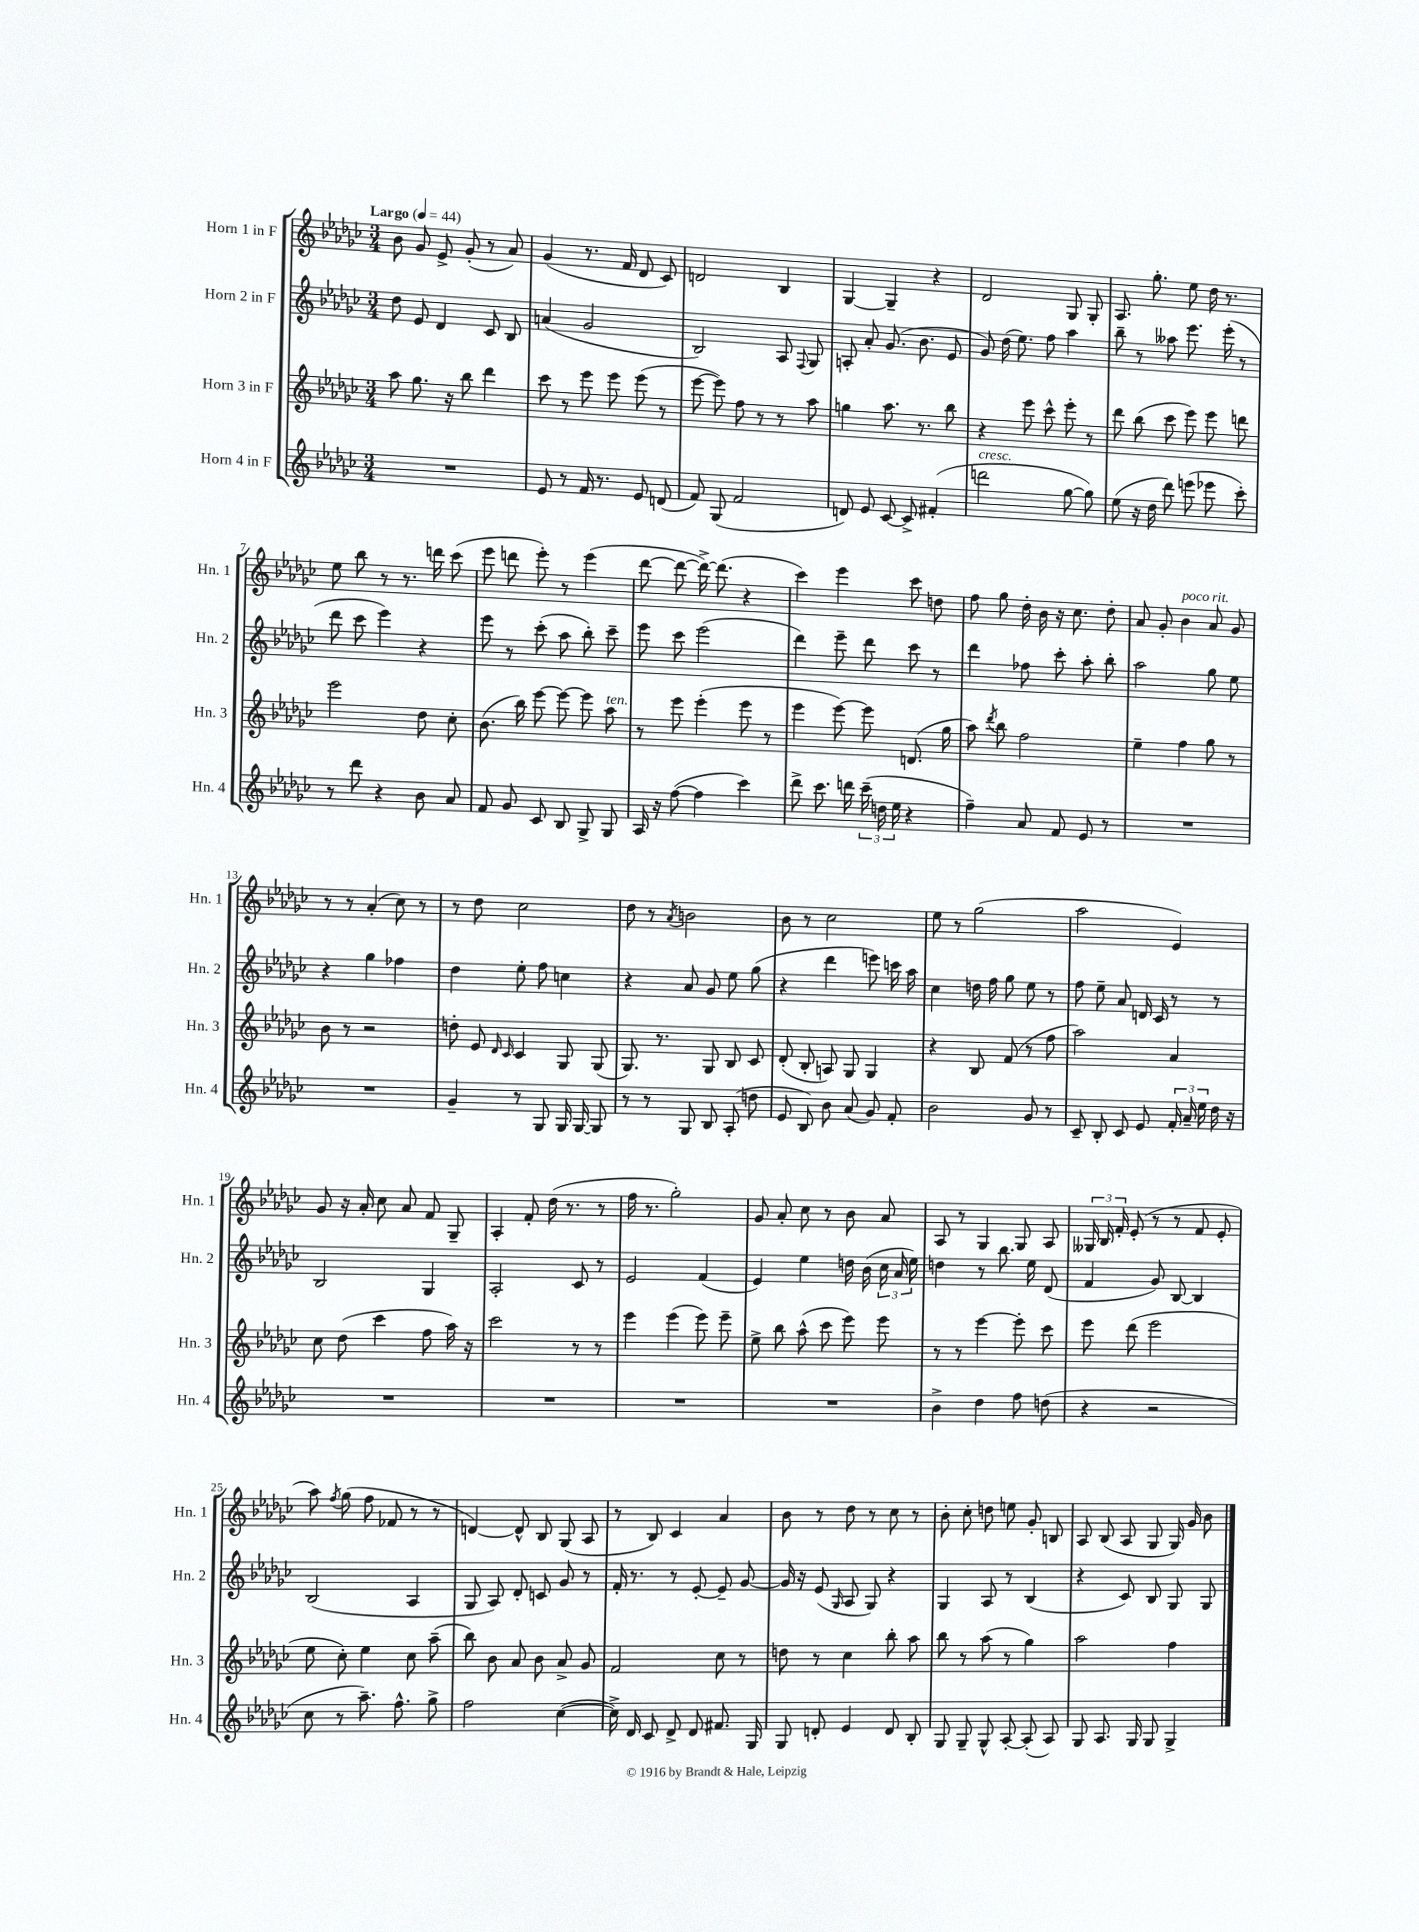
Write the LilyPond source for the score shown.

<<
\new StaffGroup <<
\new Staff = "s0" \with { instrumentName = "Horn 1 in F" shortInstrumentName = "Hn. 1" } {
    \clef treble \key ges \major \numericTimeSignature \time 3/4 \tempo "Largo" 4 = 44
    \autoBeamOff bes'8 ges'8 ees'8-> ges'8-.( r8 aes'8) |
    ges'4( r8. f'16 des'8 ces'8) |
    d'2 bes4 |
    ges4~ ges4-- r4 |
    des'2 ges8 ges8-. |
    aes8. ges''8.-. ees''8 des''16 r8. |
    ees''8 bes''8 r8 r8. d'''16 ces'''8( |
    ees'''8 d'''8 ees'''8-.) r8 ees'''4( |
    des'''8~ des'''8~ des'''16~->) des'''8.( r4 |
    ces'''4) ees'''4 ces'''8 d''8 |
    f''8 ges''8 des''16-. bes'16 r16 ces''8. des''8-. |
    aes'8 ges'8-. bes'4^\markup { \italic "poco rit." } aes'8 ges'8 |
    r8 r8 aes'4-.( ces''8) r8 |
    r8 des''8 ces''2 |
    des''8 r8 \acciaccatura { aes'8 } b'2 |
    bes'8 r8 ces''2 |
    ees''8 r8 ges''2( |
    aes''2 ees'4) |
    ges'8 r16 aes'16-. ces''8 aes'8 f'8 ges8-- |
    aes4-. f'8-. des''16( r8. r8 |
    f''16 r8. ges''2-.) |
    ges'8 aes'8-. ces''8 r8 bes'8 aes'8 |
    aes8 r8 ges4 ges8 aes8 |
    \tuplet 3/2 { geses16 bes16 f'16-. } ees'8-.( r8 r8 f'8 ees'8-. |
    aes''8) \acciaccatura { f''8 } ges''8( f''8 fes'8 r8 r8 |
    d'4~) d'8-^ bes8 ges8( aes8 |
    r8 bes8) ces'4 aes'4 |
    bes'8 r8 des''8 r8 ces''8 r8 |
    bes'8-. ces''8-. d''8 e''8 ges'8-. b8 |
    aes8 bes8( aes8 ges8 ges16) ges'16 bes'8 \bar "|." |
}
\new Staff = "s1" \with { instrumentName = "Horn 2 in F" shortInstrumentName = "Hn. 2" } {
    \clef treble \key ges \major \numericTimeSignature \time 3/4
    \autoBeamOff des''8 ees'8 des'4 ces'8 bes8 |
    a'4( ges'2 |
    bes2) aes8 \appoggiatura { f8 } ges8 |
    a8-. aes'8-. ges'8.( bes'8. ees'8 |
    ges'8) des''16( ees''8.) f''8 aes''4 |
    bes''8-- r8 aeses''8 ees'''8. ees'''16-.( r8 |
    des'''8 ces'''8 ees'''4) r4 |
    ees'''8 r8 ces'''8-.( aes''8 bes''8-.) ces'''8-- |
    ees'''8 ces'''8 ees'''2( |
    des'''4) ees'''8-- des'''8 ces'''8 r8 |
    des'''4 fes''8 ces'''8-. aes''8-. bes''8-. |
    aes''2 ges''8 ees''8 |
    r4 ges''4 fes''4 |
    des''4 ees''8-. f''8 c''4 |
    r4 aes'8 ges'8 ees''8 ges''8( |
    r4 des'''4 e'''8) c'''16 aes''16 |
    ces''4 d''16 f''16 ges''8 ees''8 r8 |
    f''8 ees''8-- aes'8 d'16 ces'16 r8 r8 |
    bes2 ges4 |
    aes2-. ces'8 r8 |
    ees'2 f'4( |
    ees'4) ees''4 d''16 bes'16( \tuplet 3/2 { ces''16 aes'16 ees''16) } |
    d''4 r8 bes''8. ees''16 des'8( |
    f'4 ges'8) bes8~ bes4 |
    bes2( aes4 |
    ges8 aes8) des'8-. c'8 ges'8 r8 |
    f'16-. r8. r8 ees'8~-. ees'8-- ges'8~ |
    ges'16 r16 ees'8( \grace { ges16 } aes8 ges8) r4 |
    ges4 aes8 r8 bes4( |
    r4 ces'8) bes8 ges8 ges8 \bar "|." |
}
\new Staff = "s2" \with { instrumentName = "Horn 3 in F" shortInstrumentName = "Hn. 3" } {
    \clef treble \key ges \major \numericTimeSignature \time 3/4
    \autoBeamOff aes''8 ges''8. r16 bes''8 des'''4 |
    ces'''8 r8 ees'''8 ees'''8 ees'''8( r8 |
    ees'''8~ ees'''8) f''8 r8 r8 aes''8 |
    g''4 aes''8. r8. bes''8 |
    r4 ees'''8 ces'''8-^ ees'''8-. r8 |
    des'''8 bes''8( ces'''8 ees'''8) ees'''8 d'''8 |
    ees'''2 des''8 ces''8-. |
    bes'8.( bes''16) ees'''8~ ees'''8~ ees'''8 aes''8^\markup { \italic "ten." } |
    r8 ees'''8 ees'''4-.( ees'''8 r8 |
    ees'''4 ees'''8~) ees'''8 d'8.( ges''16 |
    aes''8) \acciaccatura { des'''8 } bes''8 f''2 |
    ees''4-- f''4 ges''8 r8 |
    bes'8 r8 r2 |
    d''8-. ees'8 \grace { des'16 ces'16 } ces'4 ges8 ges8( |
    ges8.) r8. ges8 bes8 ces'8 |
    des'8-.( bes8-. a8) ges8 ges4 |
    r4 bes8 f'8( r8 f''8 |
    aes''2) aes'4 |
    ces''8 des''8( ces'''4 f''8 aes''16) r16 |
    ces'''2 r8 r8 |
    ees'''4 ees'''4( ees'''8) ees'''8-- |
    ees''8-> bes''8 aes''8-^( ces'''8 ees'''8) ees'''8 |
    r8 r8 ees'''4~ ees'''8-. ces'''8 |
    ees'''8 des'''8( ees'''2 |
    ees''8 ces''8-.) ees''4 ces''8 aes''8--( |
    bes''8) bes'8 aes'8 bes'8 aes'8-> ges'8 |
    f'2 ces''8 r8 |
    d''8 r8 ces''4 bes''8-. aes''8 |
    bes''8 r8 aes''8( r8 ges''4) |
    aes''2 f''4 \bar "|." |
}
\new Staff = "s3" \with { instrumentName = "Horn 4 in F" shortInstrumentName = "Hn. 4" } {
    \clef treble \key ges \major \numericTimeSignature \time 3/4
    \autoBeamOff R2. |
    ees'8 r8 f'16 r8. ees'8 d'8( |
    f'8) ges8( f'2 |
    d'8) ees'8 ces'8~ ces'8-> fis'4-.( |
    d'''2^\markup { \italic "cresc." } ges''8~ ges''8) |
    ees''8( r16 des''16 des'''8) e'''8( ees'''8 ces'''8-.) |
    r8 des'''8 r4 bes'8 aes'8 |
    f'8 ges'8 ces'8 bes8 ges8-> ges8 |
    aes16 r16 f''8~( f''4 ces'''4) |
    des'''8-> ces'''8. d'''16 \tuplet 3/2 { ces'''16--( d''16 ees''16 } r4 |
    f''4--) aes'8 f'8 ees'8 r8 |
    R2. |
    R2. |
    ges'4-- r8 ges8 ges16 ges16~ ges8 |
    r8 r8 ges8 bes8 aes8-.( d''8 |
    ees'8 bes8) bes'8 aes'8( ges'8) f'8-. |
    bes'2 ges'8 r8 |
    ces'8-- bes8-. ces'8 ees'8 \tuplet 3/2 { f'16-. aes'16-- ees''16 } des''16 r16 |
    R2. |
    R2. |
    R2. |
    R2. |
    bes'4-> des''4 f''8 d''8( |
    r4 r2 |
    ces''8 r8 aes''8.--) f''8.-^ ges''8-> |
    f''2 ces''4~( |
    ces''16->) des'16 ces'8 des'8-> des'8 fis'8. ges16 |
    ges8 d'8-. ees'4 d'8 bes8-. |
    ges8 ges8-- ges8-^ aes8~-. aes8-.( aes8) |
    ges8 aes8. ges16 ges8 ges4-> \bar "|." |
}
>>
>>
